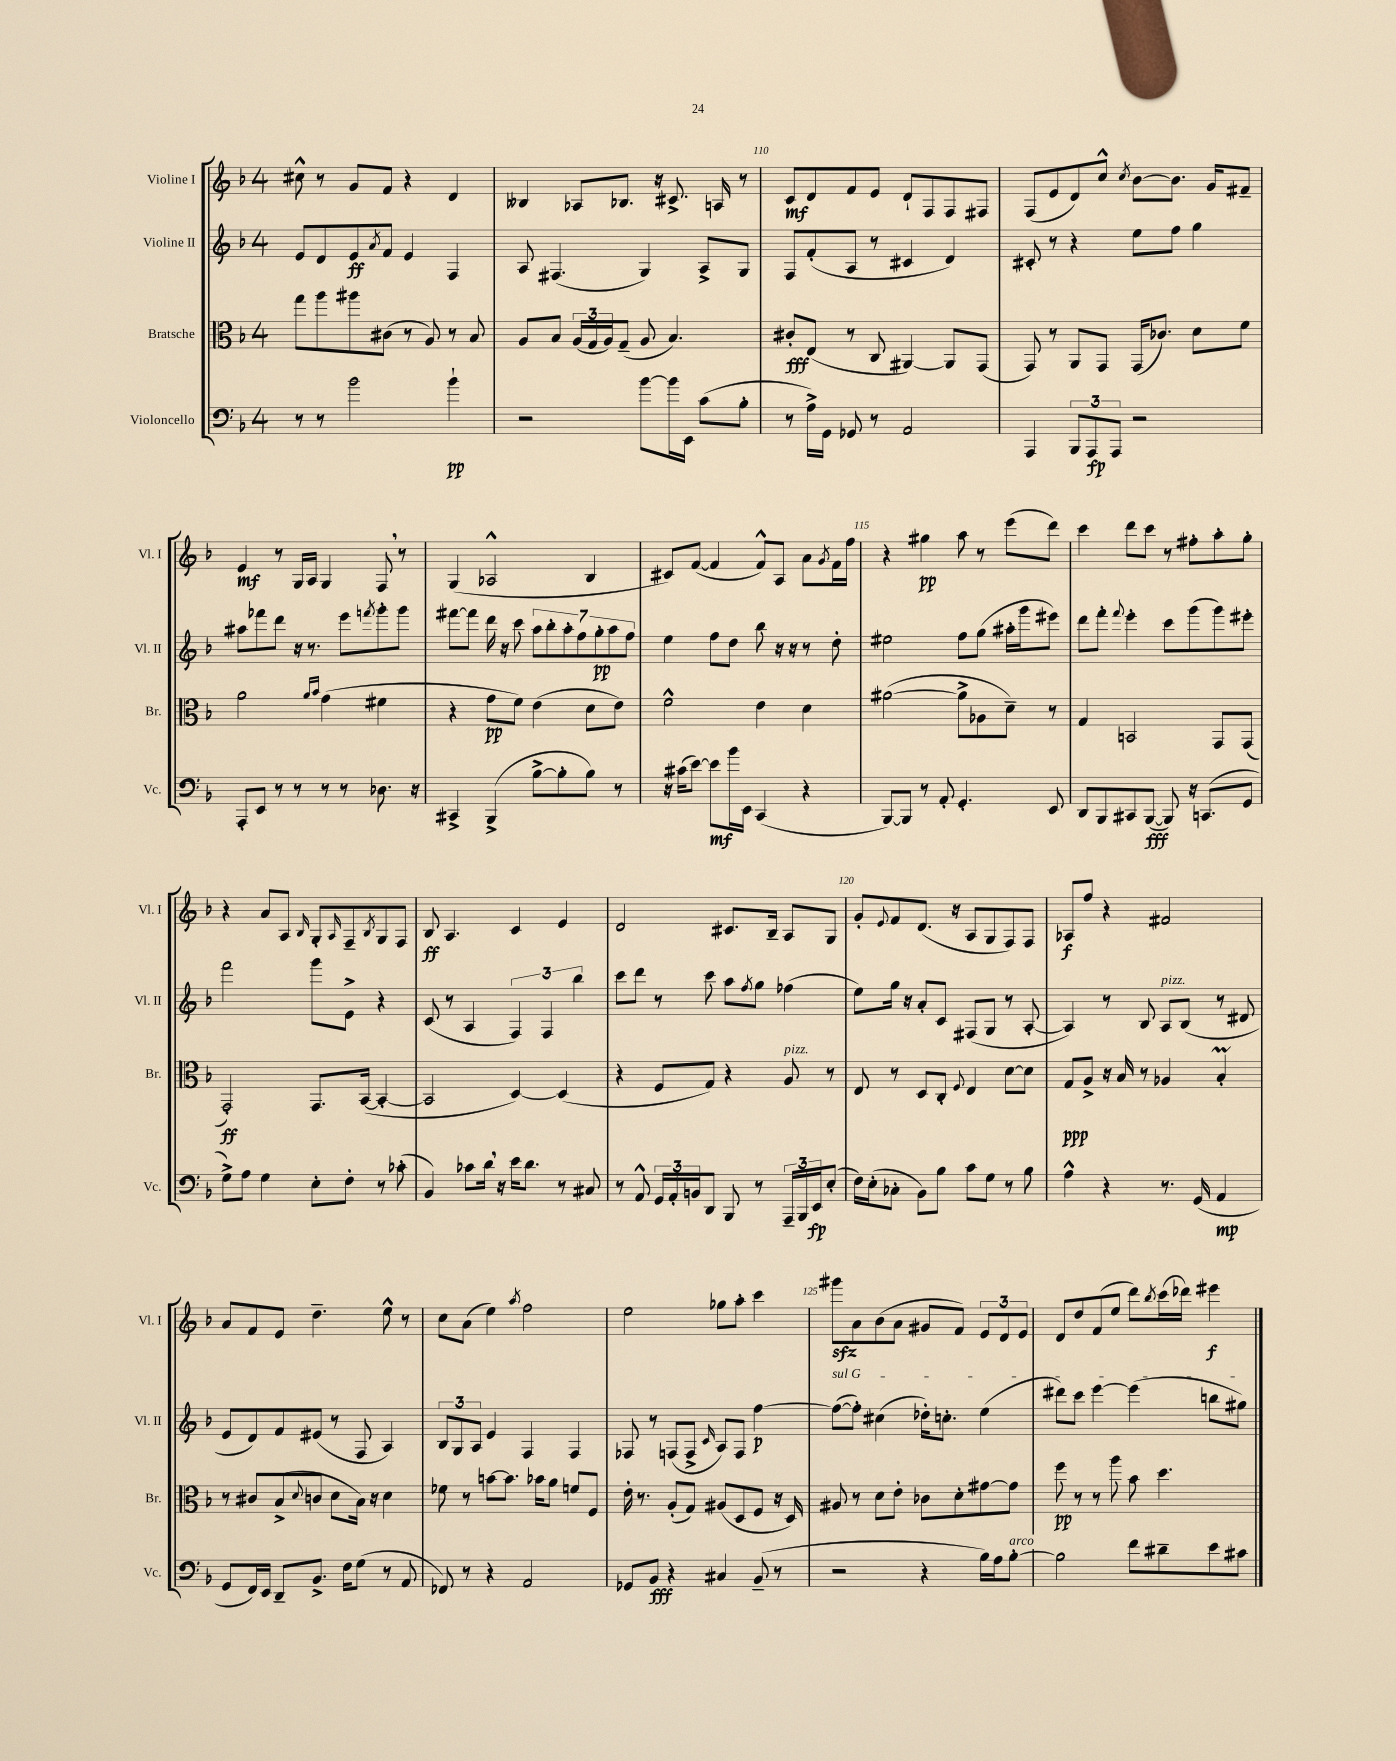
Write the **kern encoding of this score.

**kern	**dynam	**kern	**dynam	**kern	**dynam	**kern	**dynam
*part4	*part4	*part3	*part3	*part2	*part2	*part1	*part1
*staff4	*staff4	*staff3	*staff3	*staff2	*staff2	*staff1	*staff1
*I"Violoncello	*	*I"Bratsche	*	*I"Violine II	*	*I"Violine I	*
*I'Vc.	*	*I'Br.	*	*I'Vl. II	*	*I'Vl. I	*
*clefF4	*	*clefC3	*	*clefG2	*	*clefG2	*
*k[b-]	*	*k[b-]	*	*k[b-]	*	*k[b-]	*
*M4/4	*	*M4/4	*	*M4/4	*	*M4/4	*
=108	=108	=108	=108	=108	=108	=108	=108
8r	.	8gg\L	.	8e/L	.	8cc#X^^\	.
8r	.	8aa\	.	8d/	.	8r	.
2b-\	.	8aa#X\	.	8e/	ff	8g/L	.
.	.	.	.	8qa/	.	.	.
.	.	(8c#X\J	.	8f/J	.	8f/J	.
.	.	8r	.	4e/	.	4r	.
.	.	8A/)	.	.	.	.	.
4b-`\	pp	8r	.	4F/	.	4d/	.
.	.	8B-/	.	.	.	.	.
=109	=109	=109	=109	=109	=109	=109	=109
2r	.	8A/L	.	8A/	.	4B--X/	.
.	.	8B-/J	.	(4.F#X/	.	.	.
.	.	(24A/LL	.	.	.	8A-X/L	.
.	.	24G/	.	.	.	.	.
.	.	24A/J)	.	.	.	.	.
.	.	(8G~/J	.	.	.	8.B-X/J	.
[8b-\L	.	8A/	.	4G/)	.	.	.
.	.	.	.	.	.	16r	.
16b-\L]	.	4.B-/)	.	.	.	8.c#X^/	.
16EE\JJ	.	.	.	.	.	.	.
(8c\L	.	.	.	8A^/L	.	.	.
.	.	.	.	.	.	16An/	.
8B-'\J	.	.	.	8G/J	.	8r	.
=110	=110	=110	=110	=110	=110	=110	=110
8r	.	8c#X'/L	fff	8F/L	.	8c/L	mf
16A^\LL)	.	(8E/J	.	(8f'/	.	8d/	.
16GG\JJ	.	.	.	.	.	.	.
8GG-X/	.	8r	.	8A/J	.	8f/	.
8r	.	8C/	.	8r	.	8e/J	.
2AA/	.	[4AA#X/)	.	4c#X/	.	8d`/L	.
.	.	.	.	.	.	8F/	.
.	.	8AA#/L]	.	4d/)	.	8F/	.
.	.	(8GG/J	.	.	.	8F#X/J	.
=111	=111	=111	=111	=111	=111	=111	=111
4AAA/	.	8GG/)	.	8c#X'/	.	(8F/L	.
.	.	8r	.	8r	.	8e/	.
12BBB-/L	.	8AA/L	.	4r	.	8d/)	.
12AAA/	fp	.	.	.	.	.	.
.	.	8GG/J	.	.	.	8cc^^/J	.
12AAA/J	.	.	.	.	.	.	.
.	.	.	.	.	.	8qcc/	.
2r	.	(16GG/KL	.	8ee\L	.	[8b-\L	.
.	.	8.c-X/J)	.	.	.	.	.
.	.	.	.	8ff\J	.	8.b-\J]	.
.	.	8d\L	.	4gg\	.	.	.
.	.	.	.	.	.	16g/KL	.
.	.	8f\J	.	.	.	8f#X~/J	.
!!LO:LB:g=z
=112	=112	=112	=112	=112	=112	=112	=112
8AAA'/L	.	2a\	.	8aa#X\L	.	4e/	mf
8EE/J	.	.	.	8fff-X\	.	.	.
8r	.	.	.	8ddd\J	.	8r	.
8r	.	.	.	16r	.	16G/LL	.
.	.	.	.	8.r	.	16A/JJ	.
.	.	16qqa/LL	.	.	.	.	.
.	.	16qqb-/JJ	.	.	.	.	.
8r	.	(4g\	.	.	.	4G/	.
8r	.	.	.	8eee\L	.	.	.
.	.	.	.	8qfffn/	.	.	.
8.D-X\	.	4f#X\	.	8ggg'\	.	8F,/	.
.	.	.	.	8ggg\J	.	8r	.
16r	.	.	.	.	.	.	.
=113	=113	=113	=113	=113	=113	=113	=113
4CC#X^/	.	4r	.	[8fff#X\L	.	(4G/	.
.	.	.	.	8fff#\J]	.	.	.
(4BBB-^/	.	8g\L	pp	16ddd\	.	2A-X^^/	.
.	.	.	.	16r	.	.	.
.	.	8f\J)	.	8ccc\	.	.	.
[8B-^\L	.	(4e\	.	14aa\L	.	.	.
.	.	.	.	14bb-'\	.	.	.
8B-'\]	.	.	.	.	.	.	.
.	.	.	.	14aa'\	.	.	.
.	.	.	.	14ff\	.	.	.
8B-\J)	.	8d\L	.	.	.	4B-/	.
.	.	.	.	14gg'\	pp	.	.
.	.	.	.	14aa\	.	.	.
8r	.	8e\J)	.	.	.	.	.
.	.	.	.	14ff\J	.	.	.
=114	=114	=114	=114	=114	=114	=114	=114
16r	.	2f^^\	.	4ee\	.	8c#X/L)	.
(16c#X\KL	.	.	.	.	.	.	.
[8e\J)	.	.	.	.	.	([8f/J	.
8e\L]	mf	.	.	8ff\L	.	4f/]	.
16b-\L	.	.	.	8dd\J	.	.	.
16EE\JJ	.	.	.	.	.	.	.
(4CC/	.	4e\	.	8bb-\	.	8f^^/L)	.
.	.	.	.	16r	.	8A/J	.
.	.	.	.	16r	.	.	.
4r	.	4d\	.	8r	.	8a\L	.
.	.	.	.	.	.	8qg/	.
.	.	.	.	8dd'\	.	16f\L	.
.	.	.	.	.	.	16ff\JJ	.
=115	=115	=115	=115	=115	=115	=115	=115
[8BBB-/L)	.	([2a#X\	.	2ee#X\	.	4r	.
8BBB-/J]	.	.	.	.	.	.	.
8r	.	.	.	.	.	4gg#X\	pp
8AA'/	.	.	.	.	.	.	.
4.GG'/	.	8a#^\L]	.	8ff\L	.	8aa\	.
.	.	8A-X\	.	(8gg\J	.	8r	.
.	.	8d~\J)	.	16aa#X'\LL	.	(8eee\L	.
.	.	.	.	16ggg\J	.	.	.
8EE/	.	8r	.	8eee#X\J)	.	8ddd\J)	.
=116	=116	=116	=116	=116	=116	=116	=116
8DD/L	.	4G/	.	8ddd\L	.	4ccc\	.
8BBB-/	.	.	.	8fff'\J	.	.	.
.	.	.	.	8qqfff/	.	.	.
8CC#X/	.	2BBn/	.	4eee'\	.	8ddd\L	.
([8BBB-/J	fff	.	.	.	.	8ccc\J	.
8BBB-/])	.	.	.	8ccc\L	.	8r	.
16r	.	.	.	(8ggg\	.	8ff#X'\L	.
(8.CCn/L	.	.	.	.	.	.	.
.	.	8GG/L	.	8ggg\)	.	8aa'\	.
8GG/J	.	(8GG/J	.	8eee#X'\J	.	8gg'\J	.
!!LO:LB:g=z
=117	=117	=117	=117	=117	=117	=117	=117
8G^\L)	.	2GG'/)	ff	2fff\	.	4r	.
8A\J	.	.	.	.	.	.	.
4G\	.	.	.	.	.	8a/L	.
.	.	.	.	.	.	8A/J	.
.	.	.	.	.	.	16qqB-/	.
8E'\L	.	8.GG/L	.	8ggg\L	.	8G'/L	.
.	.	.	.	.	.	16qqA/	.
8F'\J	.	.	.	8e^\J	.	8F~/	.
.	.	([16BB-/Jk	.	.	.	.	.
.	.	.	.	.	.	8qB-/	.
8r	.	4BB-'/_	.	4r	.	8G/	.
(8c-X'\	.	.	.	.	.	8F/J	.
=118	=118	=118	=118	=118	=118	=118	=118
4BB-/)	.	2BB-/]	.	(8c/	.	8B-/	ff
.	.	.	.	8r	.	4.A/	.
8c-X\L	.	.	.	4A/	.	.	.
16d,\Jk	.	.	.	.	.	.	.
16r	.	.	.	.	.	.	.
16e\KL	.	[4D/)	.	6F/)	.	4c/	.
8.d\J	.	.	.	.	.	.	.
.	.	.	.	6F/	.	.	.
8r	.	(4D/]	.	.	.	4e/	.
.	.	.	.	6bb-\	.	.	.
8C#X/	.	.	.	.	.	.	.
=119	=119	=119	=119	=119	=119	=119	=119
8r	.	4r	.	8ccc\L	.	2d/	.
8AA^^/	.	.	.	8ddd\J	.	.	.
24GG/LL	.	8F/L	.	8r	.	.	.
24AA'/	.	.	.	.	.	.	.
24BBn/J	.	.	.	.	.	.	.
8DD/J	.	8G/J)	.	8ccc\	.	.	.
8BBB-/	.	4r	.	8aa\L	.	8.c#X/L	.
.	.	.	.	8qff/	.	.	.
8r	.	.	.	8gg\J	.	.	.
.	.	.	.	.	.	16B-~/Jk	.
!	!	!LO:TX:a:i:t=pizz.	!	!	!	!	!
24AAA~/LL	.	8A/	.	(4ff-X\	.	8A/L	.
24BBB-/	.	.	.	.	.	.	.
24EE/J	fp	.	.	.	.	.	.
(8E'/J	.	8r	.	.	.	8G/J	.
=120	=120	=120	=120	=120	=120	=120	=120
16F\LL)	.	8E/	.	8ee\L)	.	8g'/L	.
(16E'\J	.	.	.	.	.	.	.
.	.	.	.	.	.	8qqe/	.
8C-X'\J	.	8r	.	16gg\Jk	.	8f/	.
.	.	.	.	16r	.	.	.
8BB-\L)	.	8D/L	.	8a'/L	.	(8.d/J	.
8B-\J	.	8C'/J	.	8c/J	.	.	.
.	.	.	.	.	.	16r	.
.	.	8qqF/	.	.	.	.	.
8c\L	.	4E/	.	(8F#X/L	.	8A/L	.
8G\J	.	.	.	8G/J	.	8G/	.
8r	.	[8d\L	.	8r	.	8F/)	.
8B-\	.	8d\J]	.	[8A'/	.	8F/J	.
=121	=121	=121	=121	=121	=121	=121	=121
4A^^\	.	8G/L	ppp	4A/])	.	8A-X/L	f
.	.	8A^/J	.	.	.	8ff/J	.
4r	.	16r	.	8r	.	4r	.
.	.	16B-/	.	.	.	.	.
.	.	8r	.	8B-/	.	.	.
!	!	!	!	!LO:TX:a:i:t=pizz.	!	!	!
8.r	.	4A-X/	.	8A/L	.	2f#X/	.
.	.	.	.	(8B-/J	.	.	.
(16GG/	.	.	.	.	.	.	.
4AA/	mp	4B-M'/	.	8r	.	.	.
.	.	.	.	8d#X/	.	.	.
!!LO:LB:g=z
=122	=122	=122	=122	=122	=122	=122	=122
8GG/L	.	8r	.	8e/L	.	8a/L	.
16FF/L)	.	8c#X/L	.	8d/)	.	8f/	.
16EE/JJ	.	.	.	.	.	.	.
8DD~/L	.	(8B-^/	.	8f/	.	8e/J	.
.	.	8qqd/	.	.	.	.	.
8.BB-^/J	.	8cn/J	.	(8e#X/J	.	4.dd~\	.
.	.	8d\L	.	8r	.	.	.
16F\KL	.	.	.	.	.	.	.
(8G\J	.	16B-\Jk)	.	8F/	.	.	.
.	.	16r	.	.	.	.	.
8r	.	4d\	.	4A/)	.	8ee^^\	.
8AA/	.	.	.	.	.	8r	.
=123	=123	=123	=123	=123	=123	=123	=123
8FF-X/)	.	8f-X\	.	12B-/L	.	8cc\L	.
.	.	.	.	12G/	.	.	.
8r	.	8r	.	.	.	(8a\J	.
.	.	.	.	12A/J	.	.	.
4r	.	[8bn\L	.	4e/	.	4ee\)	.
.	.	8.b\J]	.	.	.	.	.
.	.	.	.	.	.	8qaa/	.
2AA/	.	.	.	4F/	.	2ff\	.
.	.	16b-X\KL	.	.	.	.	.
.	.	8a\J	.	.	.	.	.
.	.	8fn/L	.	4F/	.	.	.
.	.	8F/J	.	.	.	.	.
=124	=124	=124	=124	=124	=124	=124	=124
8GG-X/L	.	16e'\	.	8F-X/	.	2ee\	.
.	.	8.r	.	.	.	.	.
8BB-/J	fff	.	.	8r	.	.	.
4r	.	(8A'/L	.	(8Fn/L	.	.	.
.	.	8G/J)	.	8F^/J	.	.	.
.	.	.	.	16qqc/	.	.	.
4C#X/	.	(8A#X/L	.	8A/L)	.	8gg-X\L	.
.	.	8D/	.	8F/J	.	8aa'\J	.
(8BB-~/	.	8F/J	.	[4ff\	p	4ccc\	.
8r	.	16r	.	.	.	.	.
.	.	16D/)	.	.	.	.	.
=125	=125	=125	=125	=125	=125	=125	=125
!	!	!	!	!LO:TX:a:i:t=sul G	!	!	!
2r	.	8A#X/	.	(8ff\L_	.	8ggg#Xzz\L	.
.	.	8r	.	8ff'\J])	.	8a\	.
.	.	8d\L	.	(4cc#X\	.	(8b-\	.
.	.	8e'\J	.	.	.	8a\J	.
4r	.	8c-X\L	.	16dd-X'\KL)	.	8g#X/L	.
.	.	.	.	8.ccn'\J	.	.	.
.	.	8d'\	.	.	.	8f/J)	.
16B-\LL)	.	[8g#X\	.	(4ee\	.	12e/L	.
16A\J	.	.	.	.	.	.	.
.	.	.	.	.	.	12d/	.
!LO:TX:a:i:t=arco	!	!	!	!	!	!	!
[8B-'\J	.	8g#\J]	.	.	.	.	.
.	.	.	.	.	.	12e/J	.
=126	=126	=126	=126	=126	=126	=126	=126
2B-\]	.	8ff\	pp	8ddd#X\L)	.	8d/L	.
.	.	8r	.	8ccc\J	.	8dd/	.
.	.	8r	.	[4eee\	.	(8f/	.
.	.	8aa\	.	.	.	8ee/J	.
8f\L	.	8b-\	.	(4eee\]	.	8ddd\L)	.
.	.	.	.	.	.	8qbb-/	.
8d#X~\	.	4.dd\	.	.	.	(16ccc\L	.
.	.	.	.	.	.	16ddd-X\JJ)	.
8e\	.	.	.	8bbn\L	.	4eee#X\	f
8c#X\J	.	.	.	8gg#X\J)	.	.	.
==	==	==	==	==	==	==	==
*-	*-	*-	*-	*-	*-	*-	*-
